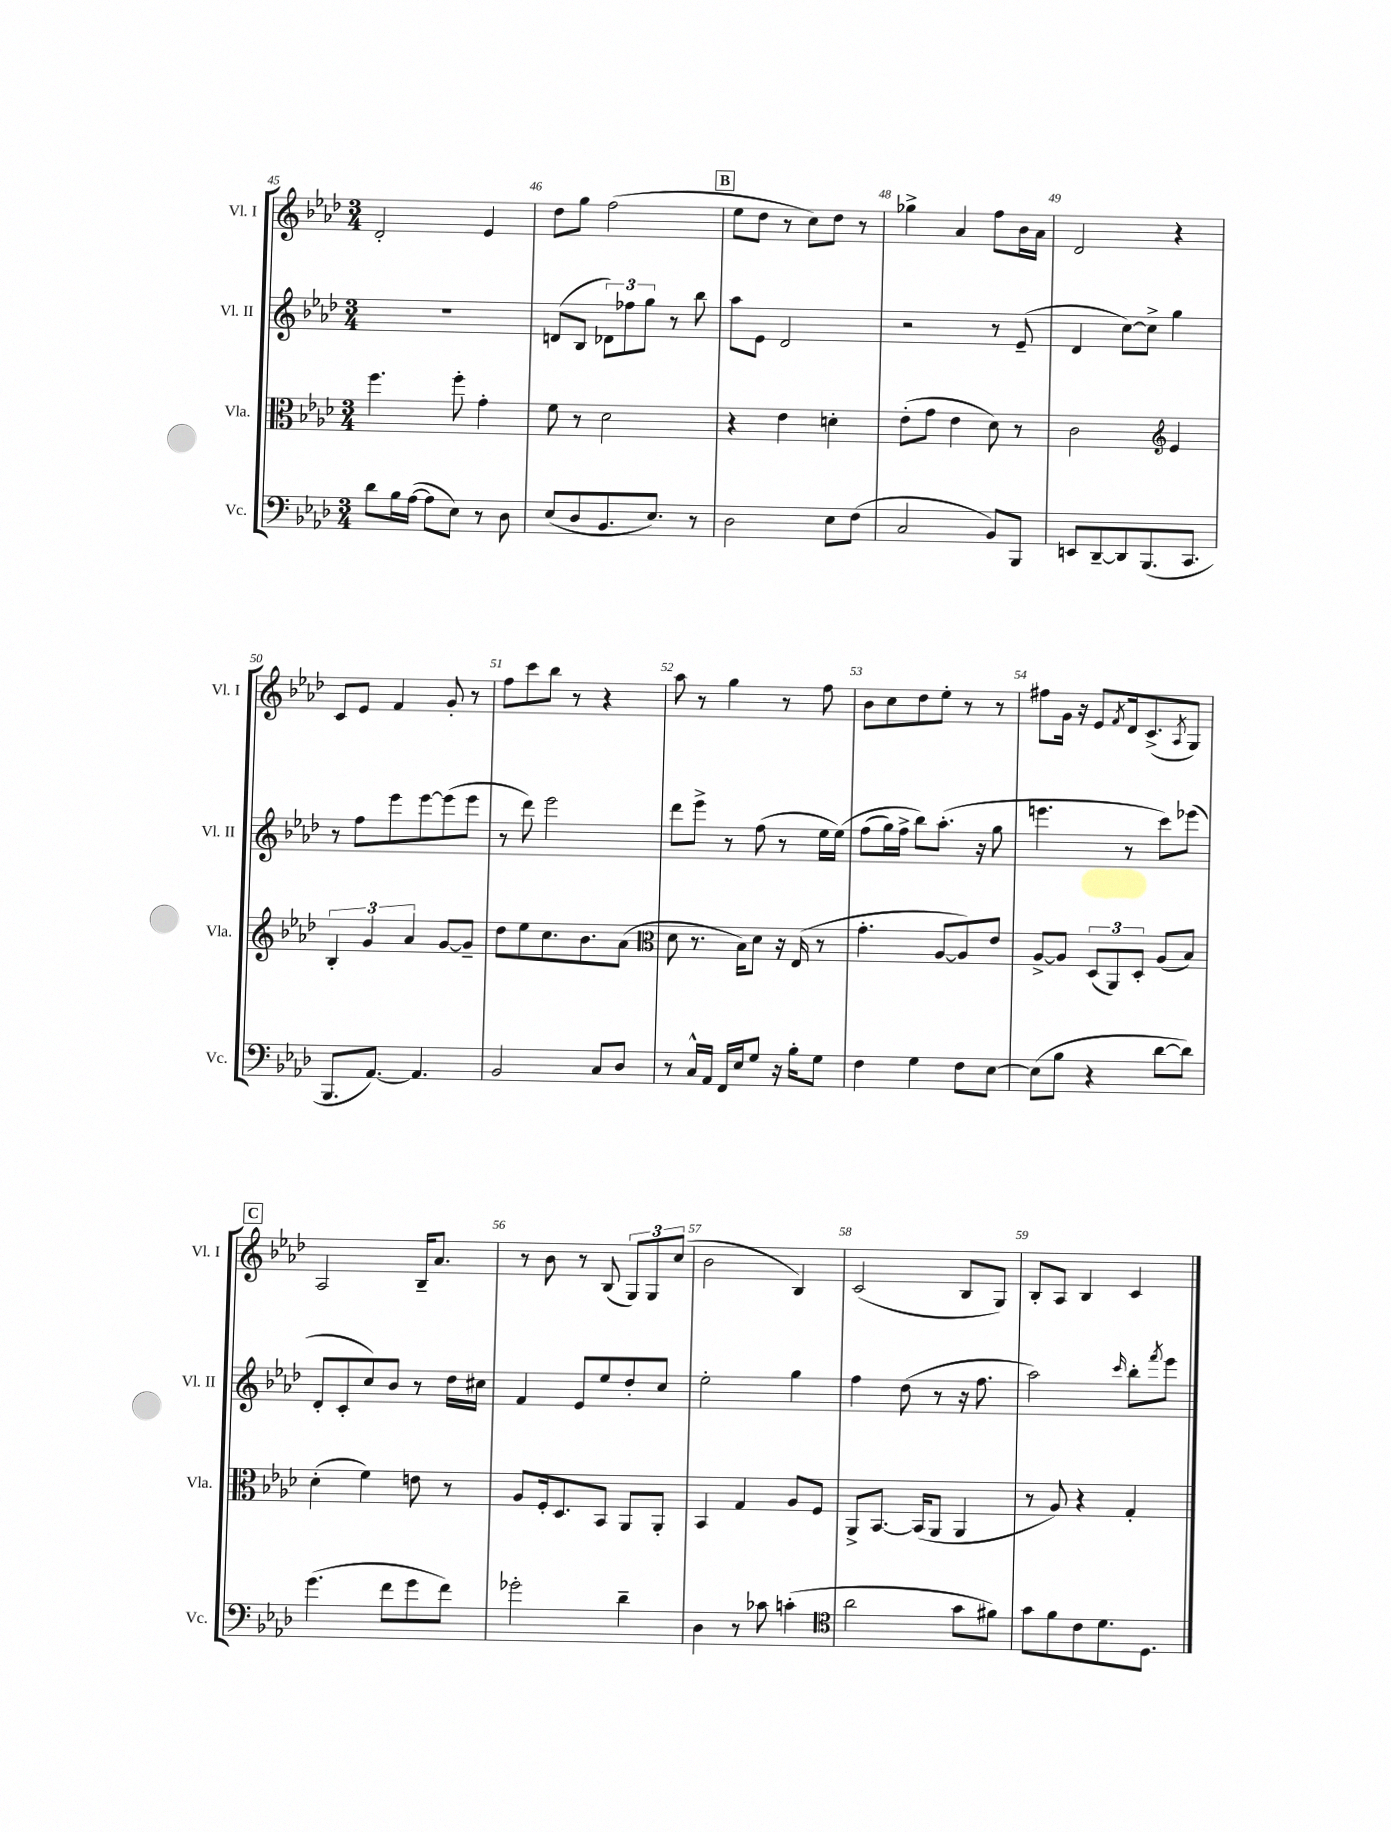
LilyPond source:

<<
\new StaffGroup <<
\new Staff = "s0" \with { instrumentName = "Vl. I" shortInstrumentName = "Vl. I" } {
    \clef treble \key aes \major \numericTimeSignature \time 3/4
    des'2-. ees'4 |
    des''8 g''8 f''2( |
    \mark \markup { \box "B" } ees''8 des''8 r8 c''8) des''8 r8 |
    ges''4-> aes'4 f''8 bes'16 aes'16 |
    des'2 r4 |
    c'8 ees'8 f'4 g'8-. r8 |
    f''8 c'''8 bes''8 r8 r4 |
    aes''8 r8 g''4 r8 f''8 |
    bes'8 c''8 des''8 ees''8-. r8 r8 |
    fis''8 g'16 r16 ees'8 \acciaccatura { f'8 } des'16 c'8.->( \acciaccatura { aes8 } g8) |
    \mark \markup { \box "C" } aes2 bes16-- aes'8. |
    r8 bes'8 r8 bes8( \tuplet 3/2 { g8) g8 c''8( } |
    bes'2 bes4) |
    c'2( bes8 g8) |
    bes8-. aes8 bes4 c'4 \bar "|." |
}
\new Staff = "s1" \with { instrumentName = "Vl. II" shortInstrumentName = "Vl. II" } {
    \clef treble \key aes \major \numericTimeSignature \time 3/4
    R2. |
    d'8( bes8 \tuplet 3/2 { des'8) fes''8 g''8 } r8 bes''8 |
    \mark \markup { \box "B" } aes''8 ees'8 des'2 |
    r2 r8 ees'8--( |
    des'4 c''8~) c''8-> g''4 |
    r8 f''8 ees'''8 ees'''8~ ees'''8( ees'''8 |
    r8 des'''8) ees'''2 |
    des'''8 ees'''8-> r8 f''8( r8 ees''16 ees''16)\( |
    f''8( g''16) f''16-> bes''8\) aes''8.-.( r16 g''8 |
    e'''4. r8 c'''8) ees'''8( |
    \mark \markup { \box "C" } des'8-. c'8-. c''8) bes'8 r8 des''16 cis''16 |
    f'4 ees'8 ees''8 des''8-. c''8 |
    ees''2-. g''4 |
    f''4 des''8( r8 r16 f''8. |
    aes''2) \grace { c'''16 } bes''8-. \acciaccatura { f'''8 } ees'''8 \bar "|." |
}
\new Staff = "s2" \with { instrumentName = "Vla." shortInstrumentName = "Vla." } {
    \clef alto \key aes \major \numericTimeSignature \time 3/4
    f''4. f''8-. g'4-. |
    f'8 r8 des'2 |
    \mark \markup { \box "B" } r4 ees'4 d'4-. |
    ees'8-.( g'8 ees'4 des'8) r8 |
    c'2 \clef treble ees'4 |
    \tuplet 3/2 { bes4-. g'4 aes'4 } g'8~ g'8-- |
    des''8 ees''8 c''8. bes'8. aes'8( |
    \clef alto des'8 r8. bes16) des'8 r16 ees16( r8 |
    g'4.-. aes8~ aes8) ees'8 |
    aes8~-> aes8 \tuplet 3/2 { des8( aes,8) des8-. } aes8( bes8) |
    \mark \markup { \box "C" } des'4-.( f'4) e'8 r8 |
    aes8 f16-. des8. bes,8 aes,8 aes,8-. |
    bes,4 g4 aes8 f8 |
    aes,8-> bes,8.~ bes,16( aes,8 aes,4 |
    r8 aes8) r4 g4-. \bar "|." |
}
\new Staff = "s3" \with { instrumentName = "Vc." shortInstrumentName = "Vc." } {
    \clef bass \key aes \major \numericTimeSignature \time 3/4
    des'8 bes16 aes16~( aes8 ees8) r8 des8 |
    ees8( des8 bes,8. ees8.) r8 |
    \mark \markup { \box "B" } des2 ees8 f8( |
    c2 bes,8) bes,,8 |
    e,8 des,8~-- des,8 bes,,8.( c,8. |
    bes,,8. aes,8.~) aes,4. |
    bes,2 c8 des8 |
    r8 c16-^ aes,16 f,16 ees16 g8 r16 bes16-. g8 |
    f4 g4 f8 ees8~ |
    ees8( bes8 r4 des'8~ des'8) |
    \mark \markup { \box "C" } g'4.( f'8 g'8 f'8) |
    ges'2-. des'4-- |
    des4 r8 ces'8 c'4-.( |
    \clef tenor aes'2 g'8 fis'8) |
    g'8 f'8 c'8 des'8. des8. \bar "|." |
}
>>
>>
\layout { \context { \Score currentBarNumber = #45 \override BarNumber.break-visibility = ##(#f #t #t) barNumberVisibility = #all-bar-numbers-visible } }
